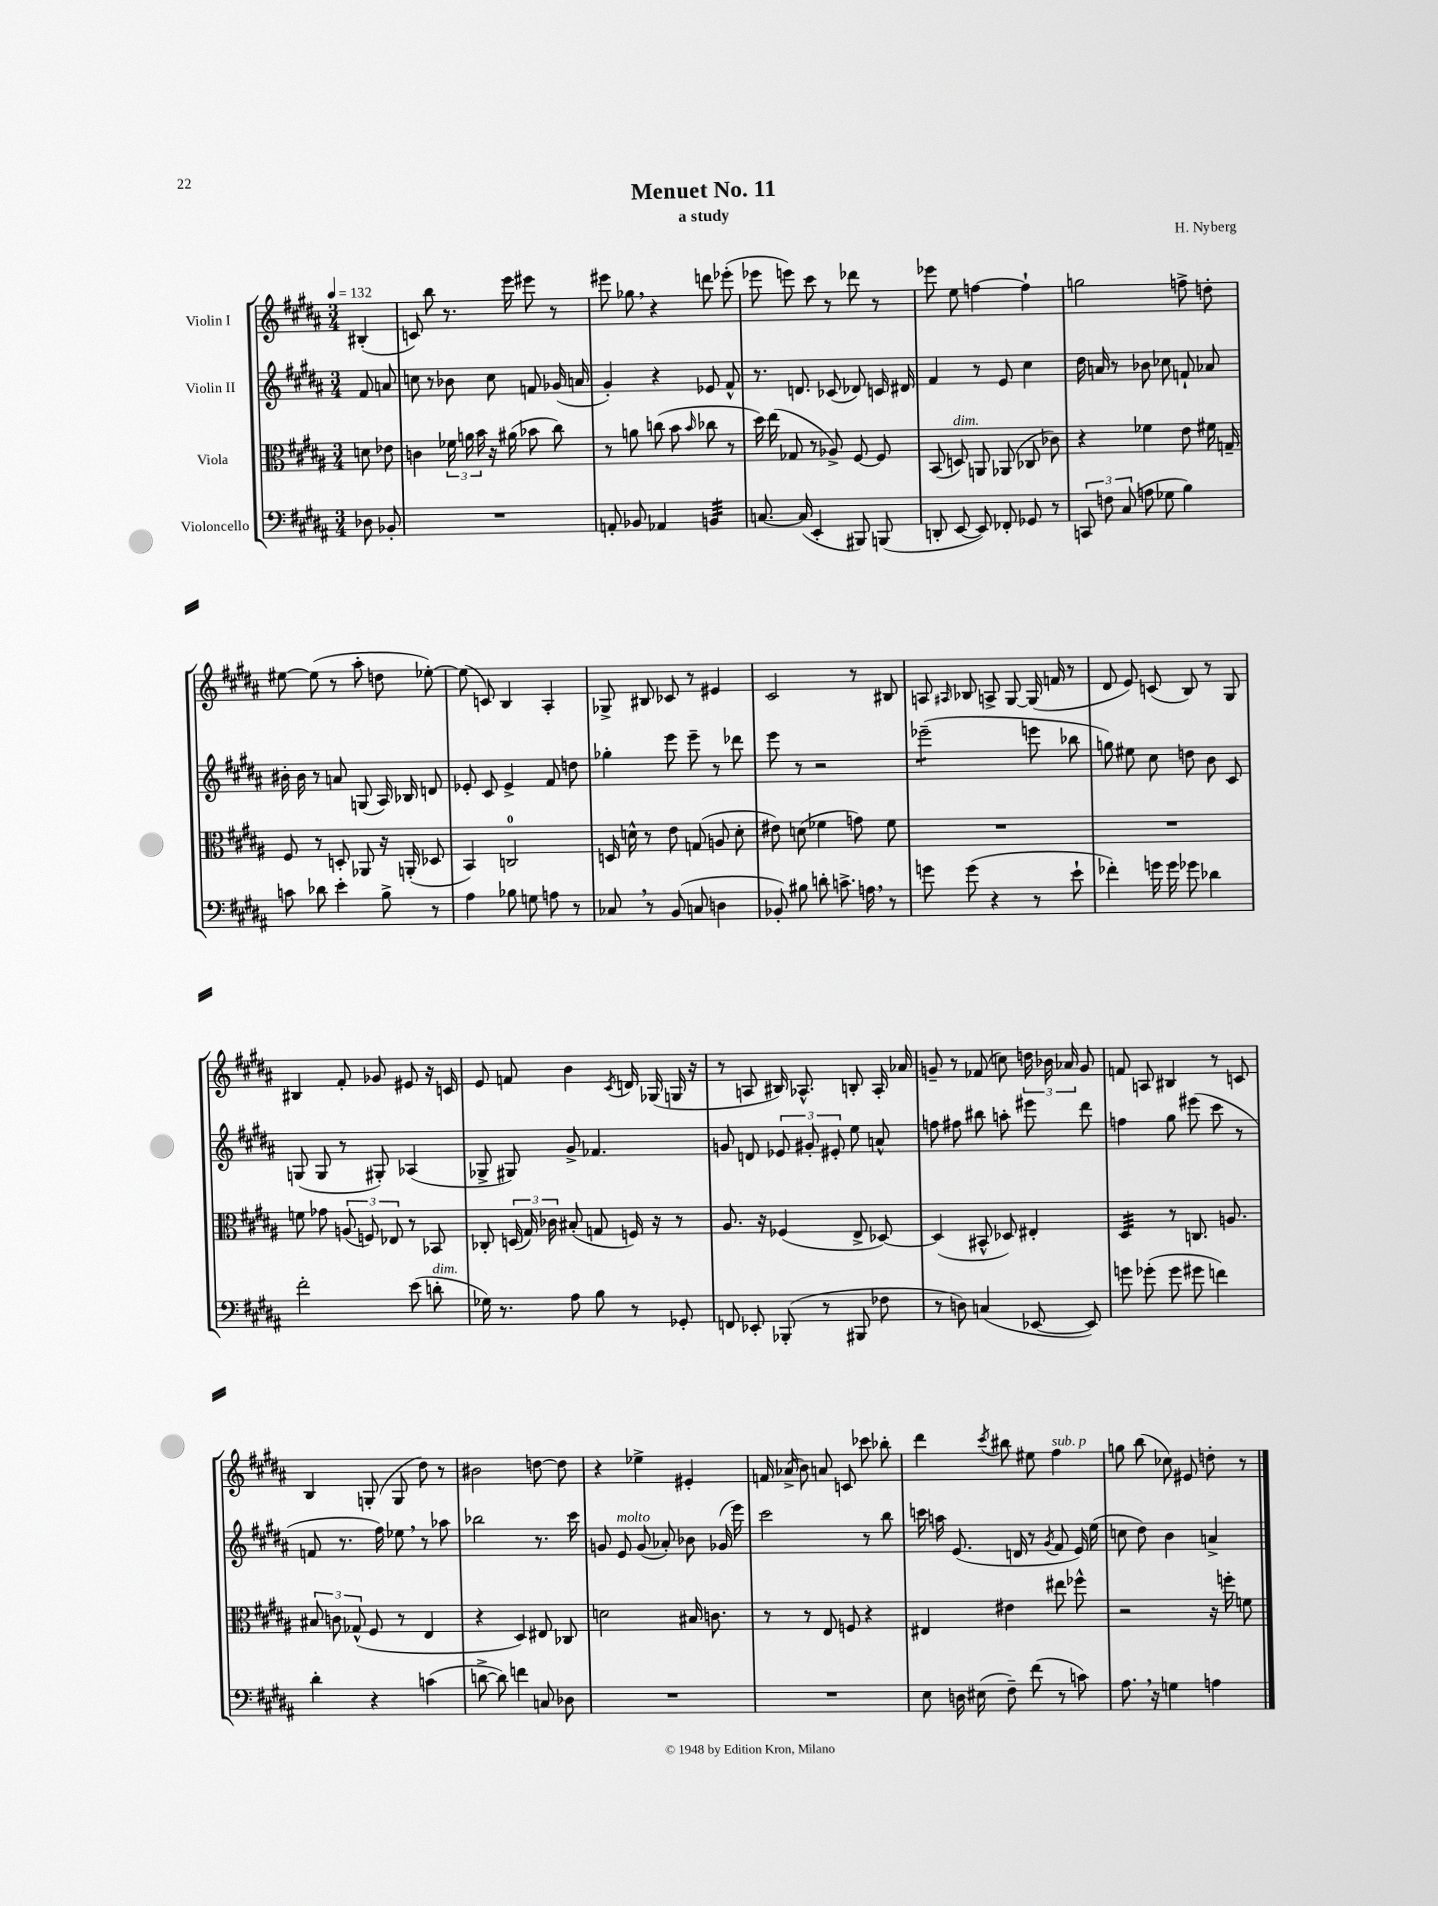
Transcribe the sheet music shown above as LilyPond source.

\header { title = "Menuet No. 11" composer = "H. Nyberg" subtitle = "a study" }
<<
\new StaffGroup <<
\new Staff = "s0" \with { instrumentName = "Violin I" } {
    \clef treble \key b \major \numericTimeSignature \time 3/4 \partial 4 \tempo 4 = 132
    \autoBeamOff bis4-.( |
    c'8) b''8 r8. e'''16 eis'''8 r8 |
    eis'''8 ges''8 \breathe r4 d'''8 ees'''8-.( |
    ees'''8 e'''8) cis'''8 r8 des'''8 r8 |
    ees'''8 e''8 f''4~ f''4-! |
    g''2 f''8-> d''8-. |
    eis''8~ eis''8( r8 ais''8-. d''8 ees''8~-.) |
    ees''8( c'8) b4 ais4-. |
    ges8-> bis8 ces'8 r8 eis'4 |
    cis'2 r8 bis8 |
    a8 \grace { ais16 } bes8 a8-> gis8~ gis16( f'16 r8 |
    dis'8 e'8) c'8( b8) r8 gis8 |
    bis4 fis'8-. ges'8 eis'8 r16 c'16 |
    e'8 f'8 b'4 \acciaccatura { cis'8 } d'16 ges16( g16 r16 |
    r8 a8 bis16) aes8.-^ b8-. aes16-. aes'16 |
    g'8-- r8 fes'8( c''8) \tuplet 3/2 { d''16 bes'16 aes'16 } g'8 |
    f'8 a8 bis4 r8 c'8 |
    b4 g8-.( g8 dis''8) r8 |
    bis'2 d''8~ d''8 |
    r4 ees''4-> eis'4-. |
    f'16 aes'16->( b'8) a'8 c'8 ces'''8 bes''8-. |
    dis'''4 \acciaccatura { cis'''8 } bis''8 eis''8 fis''4^\markup { \italic "sub. p" } |
    g''8 b''8( ces''8) eis'8 d''8-. r8 \bar "|." |
}
\new Staff = "s1" \with { instrumentName = "Violin II" } {
    \clef treble \key b \major \numericTimeSignature \time 3/4 \partial 4
    \autoBeamOff fis'8 a'8 |
    c''8 r8 bes'8 c''8 f'8 ges'16( a'16 |
    gis'4-.) r4 ees'8 fis'8-^ |
    r8. d'8. ces'8( des'8) c'16 dis'16 |
    fis'4 r8 e'8 cis''4 |
    dis''16 a'16 r8 bes'8 ces''8 f'8-! aes'8 |
    bis'16-. bis'16 r8 a'8 g8( ais16) bes16 d'8 |
    ees'8-. cis'8 ees'4-> fis'8 d''8 |
    ges''4-. e'''8 e'''8-- r8 des'''8 |
    e'''8 r8 r2 |
    ees'''2:8--( e'''8 bes''8 |
    g''8) eis''8 cis''8 d''8 b'8 cis'8 |
    g8( g8 r8 gis8-.) aes4( |
    ges8-> gis8) gis'8-> fes'4. |
    g'8 d'8 \tuplet 3/2 { ees'8 gis'8-. eis'8-. } e''8 a'8-^ |
    f''8 fis''8 bis''8 a''8-. eis'''8 dis'''8 |
    f''4 gis''8 eis'''8( cis'''8 r8 |
    f'8 r8. fis''16) ees''8 \breathe r8 aes''8 |
    bes''2 r8. cis'''16 |
    g'8 e'8^\markup { \italic "molto" } g'8( aes'8-.) bes'8 ges'16( e'''16) |
    cis'''2 r8 b''8 |
    c'''16 a''16 e'8.( d'16 r8 \acciaccatura { gis'8 } fis'8 e'16) e''16( |
    c''8 dis''8) b'4 a'4-> \bar "|." |
}
\new Staff = "s2" \with { instrumentName = "Viola" } {
    \clef alto \key b \major \numericTimeSignature \time 3/4 \partial 4
    \autoBeamOff d'8 ees'8 |
    c'4 \tuplet 3/2 { fes'16 a'16 b'16 } r16 ais'16( bes'8 cis''8) |
    r8 a'8 c''8( b'8 \grace { b'16 } ces''8 r8 |
    dis''16) e''16( ges8 r8 aes8->) fis8~ fis8 |
    b,8( d8^\markup { \italic "dim." }) a,8 aes,8( ces8 ces'8) |
    r4 fes'4 e'8 fis'16 g16-- |
    fis8 r8 d8-. aes,8 r16 a,16-.( des8 |
    b,4) c2-0 |
    d16 d'16-^ r8 e'8 g8( a8 d'8-. |
    eis'8) d'8( fes'4 g'8) fes'8 |
    R2. |
    R2. |
    f'8 ges'8 \tuplet 3/2 { a8( f8) ees8 } r8 bes,8 |
    ces8-. \tuplet 3/2 { d16( gis16) ces'16 } bis8-.( g8 f16) r16 r8 |
    ais8. r16 fes4( e8-> des8~) |
    des4( bis,8-^ des8) eis4-. |
    dis4:32 r8 c8. a8. |
    \tuplet 3/2 { bis8 c'8 ges8-^( } fis8 r8 e4 |
    r4 dis4) eis8 ces8 |
    d'2 bis16 c'8. |
    r8 r8 e8 f8 r4 |
    eis4 eis'4 eis''8 fes''8-^ |
    r2 r16 f''16-. f'8 \bar "|." |
}
\new Staff = "s3" \with { instrumentName = "Violoncello" } {
    \clef bass \key b \major \numericTimeSignature \time 3/4 \partial 4
    \autoBeamOff des8 bes,8-. |
    R2. |
    a,8-. bes,8 aes,4 b,4:32 |
    c8.~ c16( e,4-. bis,,8) b,,8( |
    d,8-. e,8~ e,8) fes,8-. ges,8 r8 |
    \tuplet 3/2 { c,8 f8 cis8( } a8 ges8 b4) |
    c'8 des'8 e'4-. b8-> r8 |
    ais4 bes8 g8 a8 r8 |
    ces8 \breathe r8 b,8( c8 d4 |
    bes,8-.) bis8 d'8-. c'8.-> a16 \breathe r8 |
    g'8 g'8( r4 r8 e'8-! |
    fes'4-.) g'16 g'16 ges'8 des'4 |
    fis'2-. e'8( d'8-.^\markup { \italic "dim." } |
    ges16) r8. ais8 b8 r8 ges,8-. |
    f,8 ees,8-. bes,,8-.( r8 bis,,8 fes8 |
    r8 d8) c4( ees,8~ ees,8) |
    g'8 ges'8-.( ges'8 gis'8 f'4) |
    dis'4-. r4 c'4( |
    d'8~-> d'8) f'4 c8 des8 |
    R2. |
    R2. |
    e8 d16 eis16( fis8--) fis'8( r8 c'8) |
    ais8. \breathe r16 g4 a4 \bar "|." |
}
>>
>>
\layout { \context { \Score \remove "Bar_number_engraver" } }
